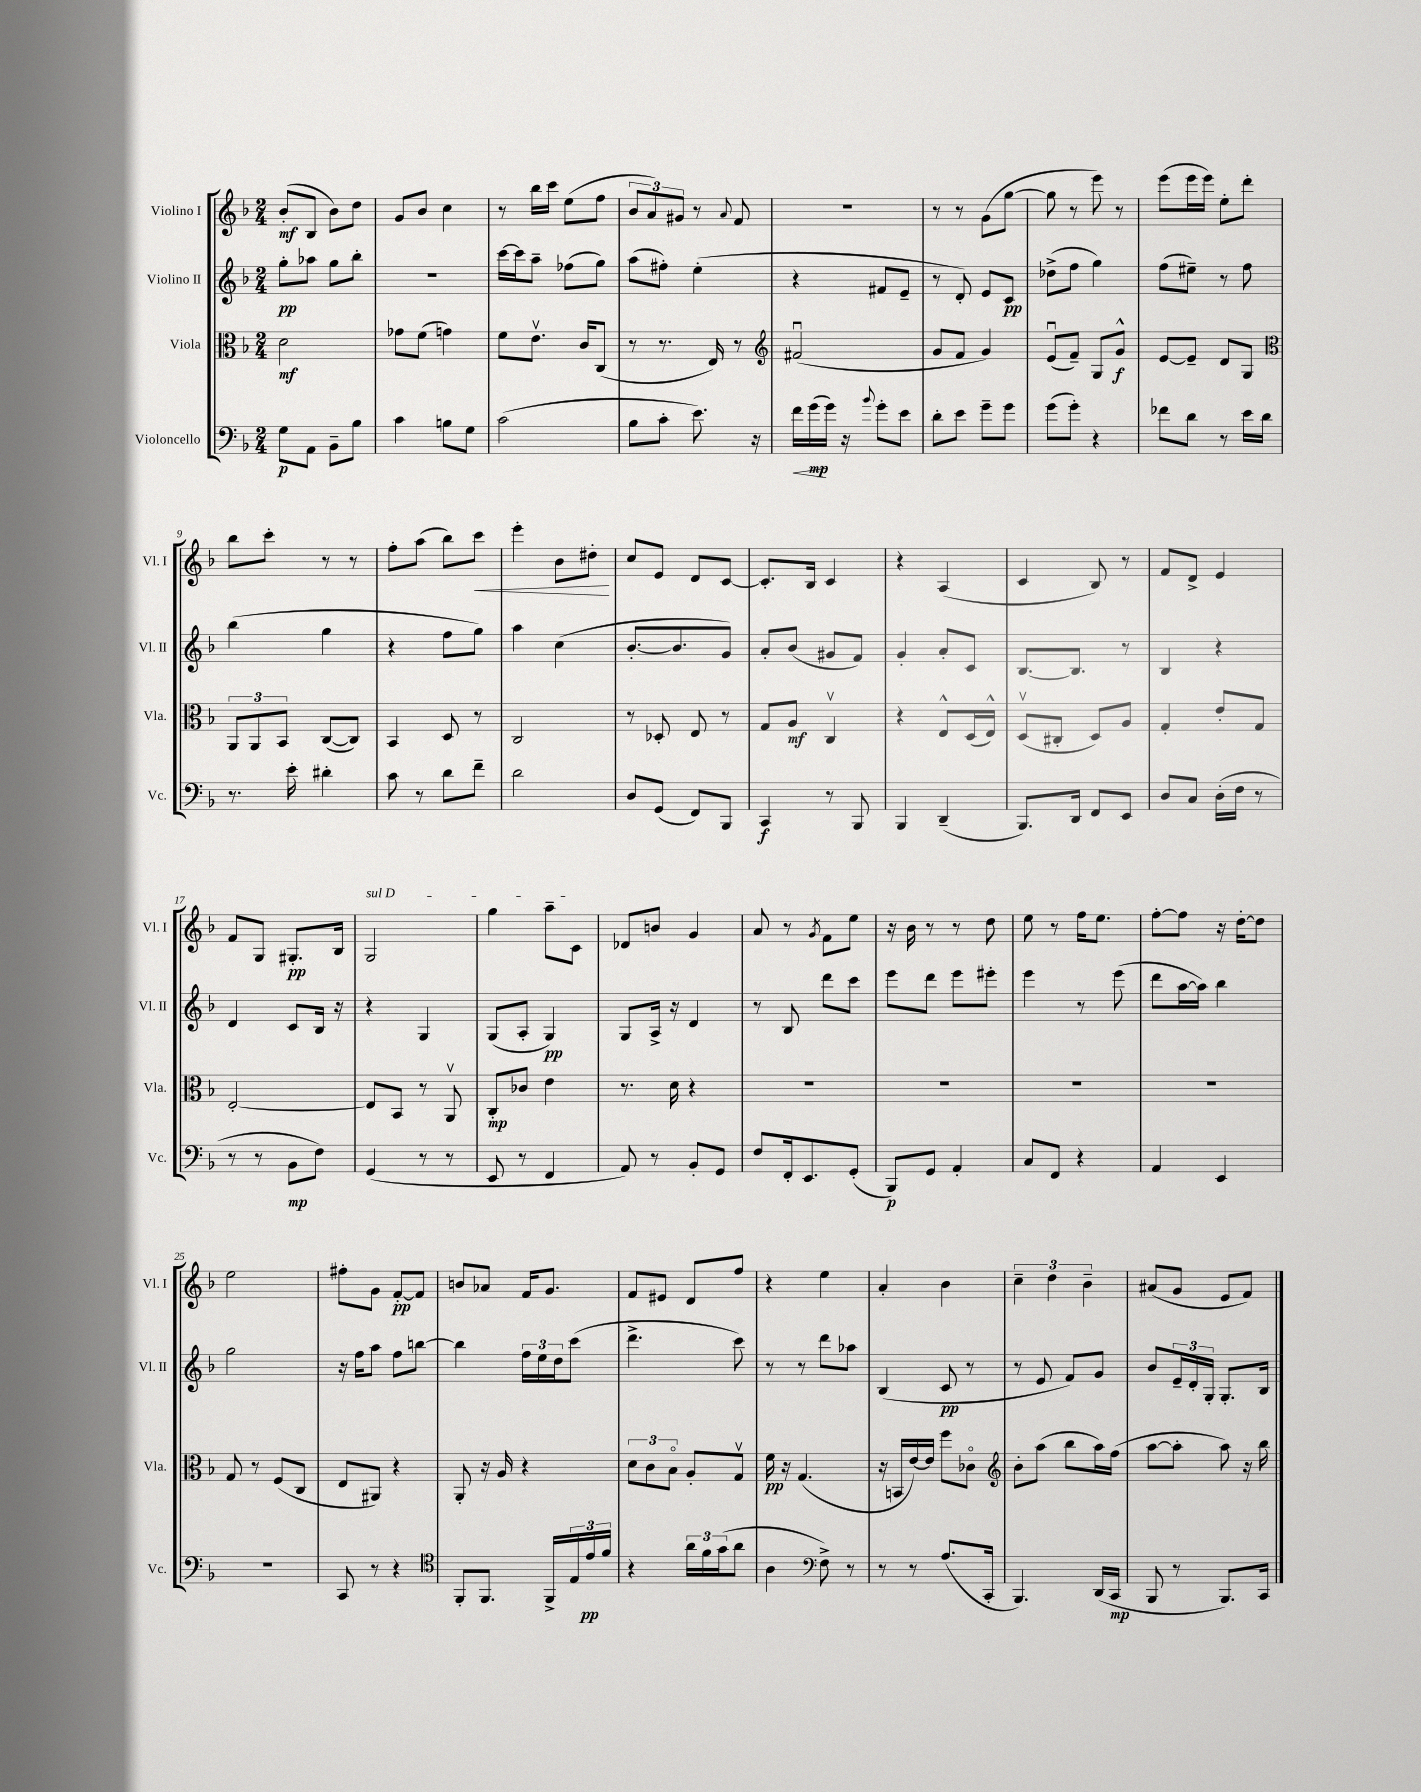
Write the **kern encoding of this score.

**kern	**dynam	**kern	**dynam	**kern	**dynam	**kern	**dynam
*part4	*part4	*part3	*part3	*part2	*part2	*part1	*part1
*staff4	*staff4	*staff3	*staff3	*staff2	*staff2	*staff1	*staff1
*I"Violoncello	*	*I"Viola	*	*I"Violino II	*	*I"Violino I	*
*I'Vc.	*	*I'Vla.	*	*I'Vl. II	*	*I'Vl. I	*
*clefF4	*	*clefC3	*	*clefG2	*	*clefG2	*
*k[b-]	*	*k[b-]	*	*k[b-]	*	*k[b-]	*
*M2/4	*	*M2/4	*	*M2/4	*	*M2/4	*
=1	=1	=1	=1	=1	=1	=1	=1
8G\L	p	2d\	mf	8gg'\L	pp	(8b-'/L	mf
8AA\J	.	.	.	8aa-X\J	.	8B-/J	.
8BB-~\L	.	.	.	8gg\L	.	8b-\L)	.
8B-\J	.	.	.	8bb-'\J	.	8dd\J	.
=2	=2	=2	=2	=2	=2	=2	=2
4c\	.	8g-X\L	.	2r	.	8g/L	.
.	.	(8f\J	.	.	.	8b-/J	.
8Bn\L	.	4gn\)	.	.	.	4cc\	.
8G\J	.	.	.	.	.	.	.
=3	=3	=3	=3	=3	=3	=3	=3
(2c\	.	8f\L	.	[16ccc\LL	.	8r	.
.	.	.	.	16ccc\J]	.	.	.
.	.	8.ev\J	.	8aa~\J	.	16bb-\LL	.
.	.	.	.	.	.	16ccc\JJ	.
.	.	.	.	(8ff-X\L	.	(8ee\L	.
.	.	16c/KL	.	.	.	.	.
.	.	(8C/J	.	8gg\J)	.	8ff\J	.
=4	=4	=4	=4	=4	=4	=4	=4
8B-\L	.	8r	.	(8aa\L	.	12b-/L	.
.	.	.	.	.	.	12a/)	.
8c'\J	.	8.r	.	8ff#X'\J)	.	.	.
.	.	.	.	.	.	12g#X/J	.
8.e\)	.	.	.	(4ee'\	.	8r	.
.	.	16E/)	.	.	.	.	.
.	.	.	.	.	.	8qqa/	.
.	.	8r	.	.	.	8f/	.
16r	.	.	.	.	.	.	.
=5	=5	=5	=5	=5	=5	=5	=5
*	*	*clefG2	*	*	*	*	*
!	!LO:HP:b	!	!	!	!	!	!
16f\LL	<	(2f#Xu/	.	4r	.	2r	.
(16g\	mp	.	.	.	.	.	.
16g\JJ)	[	.	.	.	.	.	.
16r	.	.	.	.	.	.	.
8qqb-/	.	.	.	.	.	.	.
8g'\L	.	.	.	8f#X/L	.	.	.
8e\J	.	.	.	8e~/J	.	.	.
=6	=6	=6	=6	=6	=6	=6	=6
8d'\L	.	8g/L	.	8r	.	8r	.
8e\J	.	8f/J	.	8d'/)	.	8r	.
8g~\L	.	4g/)	.	8e/L	.	(8g\L	.
8g\J	.	.	.	8c/J	pp	[8gg\J	.
=7	=7	=7	=7	=7	=7	=7	=7
(8g\L	.	(8eu/L	.	(8dd-X^\L	.	8gg\]	.
8g'\J)	.	8f~/J)	.	8ff\J	.	8r	.
4r	.	8G/L	.	4gg\)	.	8eee\)	.
.	.	8g^^/J	f	.	.	8r	.
=8	=8	=8	=8	=8	=8	=8	=8
8f-X\L	.	[8e/L	.	(8ff\L	.	(8eee\L	.
8d\J	.	8e~/J]	.	8ee#X~\J)	.	16eee\L	.
.	.	.	.	.	.	16eee\JJ)	.
8r	.	8d/L	.	8r	.	8ee'\L	.
16e\LL	.	8G/J	.	8ff\	.	8ddd'\J	.
16d\JJ	.	.	.	.	.	.	.
!!LO:LB:g=z
=9	=9	=9	=9	=9	=9	=9	=9
*	*	*clefC3	*	*	*	*	*
8.r	.	12AA/L	.	(4bb-\	.	8bb-\L	.
.	.	12AA/	.	.	.	.	.
.	.	.	.	.	.	8ccc'\J	.
.	.	12BB-/J	.	.	.	.	.
16e'\	.	.	.	.	.	.	.
4d#X'\	.	([8C/L	.	4gg\	.	8r	.
.	.	8C/J])	.	.	.	8r	.
=10	=10	=10	=10	=10	=10	=10	=10
8c\	.	4BB-/	.	4r	.	8ff'\L	.
8r	.	.	.	.	.	(8aa\J	.
8d\L	.	8D/	.	8ff\L	.	8bb-\L)	.
!	!	!	!	!	!	!	!LO:HP:b
8f~\J	.	8r	.	8gg\J)	.	8ccc\J	<
=11	=11	=11	=11	=11	=11	=11	=11
2d\	.	2C/	.	4aa\	.	4eee'\	.
.	.	.	.	(4cc\	.	8b-\L	.
.	.	.	.	.	.	8dd#X'\J	.
.	.	.	.	.	.	.	[
=12	=12	=12	=12	=12	=12	=12	=12
8D/L	.	8r	.	[8.b-'/L	.	8cc/L	.
(8GG/J	.	8D-X'/	.	.	.	8e/J	.
.	.	.	.	8.b-/]	.	.	.
8FF/L)	.	8E/	.	.	.	8d/L	.
8BBB-/J	.	8r	.	8g/J)	.	[8c/J	.
=13	=13	=13	=13	=13	=13	=13	=13
4CC/	f	8G/L	.	8a'/L	.	8.c'/L]	.
.	.	8A/J	mf	(8b-/J	.	.	.
.	.	.	.	.	.	16B-/Jk	.
8r	.	4Cv/	.	8g#X/L	.	4c/	.
8BBB-/	.	.	.	8f/J)	.	.	.
=14	=14	=14	=14	=14	=14	=14	=14
4BBB-/	.	4r	.	4g'/	.	4r	.
(4DD~/	.	8E^^/L	.	8a'/L	.	(4A/	.
.	.	(16D/L	.	8c/J	.	.	.
.	.	16E^^/JJ)	.	.	.	.	.
=15	=15	=15	=15	=15	=15	=15	=15
8.BBB-/L)	.	(8Dv/L	.	[8.B-/L	.	4c/	.
.	.	8C#X'/J	.	.	.	.	.
16DD/Jk	.	.	.	8.B-/J]	.	.	.
8FF/L	.	8D/L)	.	.	.	8B-/)	.
8EE/J	.	8A/J	.	8r	.	8r	.
=16	=16	=16	=16	=16	=16	=16	=16
8D/L	.	4G'/	.	4B-/	.	8f/L	.
8C/J	.	.	.	.	.	8d^/J	.
(16D'\LL	.	8e'/L	.	4r	.	4e/	.
16F\JJ	.	.	.	.	.	.	.
8r	.	8G/J	.	.	.	.	.
!!LO:LB:g=z
=17	=17	=17	=17	=17	=17	=17	=17
8r	.	[2E'/	.	4d/	.	8f/L	.
8r	.	.	.	.	.	8G/J	.
8BB-\L	mp	.	.	8c/L	.	8.G#X'/L	pp
8F\J)	.	.	.	16B-/Jk	.	.	.
.	.	.	.	16r	.	16B-/Jk	.
=18	=18	=18	=18	=18	=18	=18	=18
!	!	!	!	!	!	!LO:TX:a:i:t=sul D	!
(4GG/	.	8E/L]	.	4r	.	2G/	.
.	.	8BB-/J	.	.	.	.	.
8r	.	8r	.	4G/	.	.	.
8r	.	8AAv/	.	.	.	.	.
=19	=19	=19	=19	=19	=19	=19	=19
8EE/	.	8C'/L	mp	(8G/L	.	4gg\	.
8r	.	8c-X/J	.	8A'/J	.	.	.
4FF/	.	4e\	.	4G/)	pp	8aa~\L	.
.	.	.	.	.	.	8c\J	.
=20	=20	=20	=20	=20	=20	=20	=20
8AA/)	.	8.r	.	8G/L	.	8d-X/L	.
8r	.	.	.	16A^/Jk	.	8bn/J	.
.	.	16d\	.	16r	.	.	.
8BB-'/L	.	4r	.	4d/	.	4g/	.
8GG/J	.	.	.	.	.	.	.
=21	=21	=21	=21	=21	=21	=21	=21
8F/L	.	2r	.	8r	.	8a/	.
16FF'/k	.	.	.	8B-/	.	8r	.
8.EE/	.	.	.	.	.	.	.
.	.	.	.	.	.	8qg/	.
.	.	.	.	8ddd\L	.	8f\L	.
(8GG'/J	.	.	.	8ccc\J	.	8ee\J	.
=22	=22	=22	=22	=22	=22	=22	=22
8BBB-/L)	p	2r	.	8eee\L	.	16r	.
.	.	.	.	.	.	16b-\	.
8GG/J	.	.	.	8ddd\J	.	8r	.
4AA'/	.	.	.	8eee\L	.	8r	.
.	.	.	.	8eee#X'\J	.	8dd\	.
=23	=23	=23	=23	=23	=23	=23	=23
8C/L	.	2r	.	4eee\	.	8ee\	.
8FF/J	.	.	.	.	.	8r	.
4r	.	.	.	8r	.	16ff\KL	.
.	.	.	.	.	.	8.ee\J	.
.	.	.	.	(8eee\	.	.	.
=24	=24	=24	=24	=24	=24	=24	=24
4AA/	.	2r	.	8ddd\L	.	[8ff'\L	.
.	.	.	.	[16aa\L	.	8ff\J]	.
.	.	.	.	16aa\JJ])	.	.	.
4EE/	.	.	.	4bb-\	.	16r	.
.	.	.	.	.	.	[16dd'\KL	.
.	.	.	.	.	.	8dd\J]	.
!!LO:LB:g=z
=25	=25	=25	=25	=25	=25	=25	=25
2r	.	8G/	.	2gg\	.	2ee\	.
.	.	8r	.	.	.	.	.
.	.	(8F/L	.	.	.	.	.
.	.	8C/J	.	.	.	.	.
=26	=26	=26	=26	=26	=26	=26	=26
8CC/	.	8E/L	.	16r	.	8ff#X'\L	.
.	.	.	.	16ff\KL	.	.	.
8r	.	8AA#X/J)	.	8aa\J	.	8g\J	.
4r	.	4r	.	8ff\L	.	[8f'/L	pp
.	.	.	.	[8bbn\J	.	8f/J]	.
=27	=27	=27	=27	=27	=27	=27	=27
*clefC4	*	*	*	*	*	*	*
8FF'/L	.	8AA'/	.	4bb\]	.	8bn/L	.
8.FF/J	.	16r	.	.	.	8a-X/J	.
.	.	16A/	.	.	.	.	.
.	.	4r	.	24ff\LL	.	16f/KL	.
.	.	.	.	24ee\	.	.	.
16FF^/LL	.	.	.	.	.	8.g/J	.
.	.	.	.	24dd\J	.	.	.
24E/	.	.	.	(8ccc\J	.	.	.
24e/	pp	.	.	.	.	.	.
24f/JJ	.	.	.	.	.	.	.
=28	=28	=28	=28	=28	=28	=28	=28
4r	.	12d\L	.	4.ddd^\	.	8f/L	.
.	.	12c\	.	.	.	.	.
.	.	.	.	.	.	8e#X/J	.
.	.	12B-\J	.	.	.	.	.
24a\LL	.	8A'/L	.	.	.	8d/L	.
24f\	.	.	.	.	.	.	.
(24g\J	.	.	.	.	.	.	.
8a\J	.	8Gv/J	.	8ccc\)	.	8ff/J	.
=29	=29	=29	=29	=29	=29	=29	=29
4A\	.	16f\	pp	8r	.	4r	.
.	.	16r	.	.	.	.	.
.	.	(4.G/	.	8r	.	.	.
*clefF4	*	*	*	*	*	*	*
8F^\)	.	.	.	8ddd\L	.	4ee\	.
8r	.	.	.	8aa-X\J	.	.	.
=30	=30	=30	=30	=30	=30	=30	=30
8r	.	16r	.	(4B-/	.	4a'/	.
.	.	16BBn/LL	.	.	.	.	.
8r	.	[16e/)	.	.	.	.	.
.	.	16e/JJ]	.	.	.	.	.
(8.A/L	.	8ff\L	.	8c/	pp	4b-\	.
.	.	8c-X\J	.	8r	.	.	.
16CC'/Jk	.	.	.	.	.	.	.
=31	=31	=31	=31	=31	=31	=31	=31
*	*	*clefG2	*	*	*	*	*
4.BBB-/)	.	8b-'\L	.	8r	.	6cc~\	.
.	.	(8aa\J	.	8e/	.	.	.
.	.	.	.	.	.	6dd\	.
.	.	8bb-\L	.	8f/L)	.	.	.
.	.	.	.	.	.	6b-~\	.
(16DD/LL	.	16aa\L)	.	8g/J	.	.	.
16CC/JJ	mp	(16ff\JJ	.	.	.	.	.
=32	=32	=32	=32	=32	=32	=32	=32
8BBB-/	.	[8aa\L	.	8b-/L	.	(8a#X/L	.
8r	.	8aa'\J]	.	24e~/L	.	8g/J	.
.	.	.	.	24d'/	.	.	.
.	.	.	.	24G'/JJ	.	.	.
8.BBB-/L)	.	8aa\)	.	8.G'/L	.	8e/L	.
.	.	16r	.	.	.	8f/J)	.
16CC/Jk	.	16bb-\	.	16B-/Jk	.	.	.
==	==	==	==	==	==	==	==
*-	*-	*-	*-	*-	*-	*-	*-
